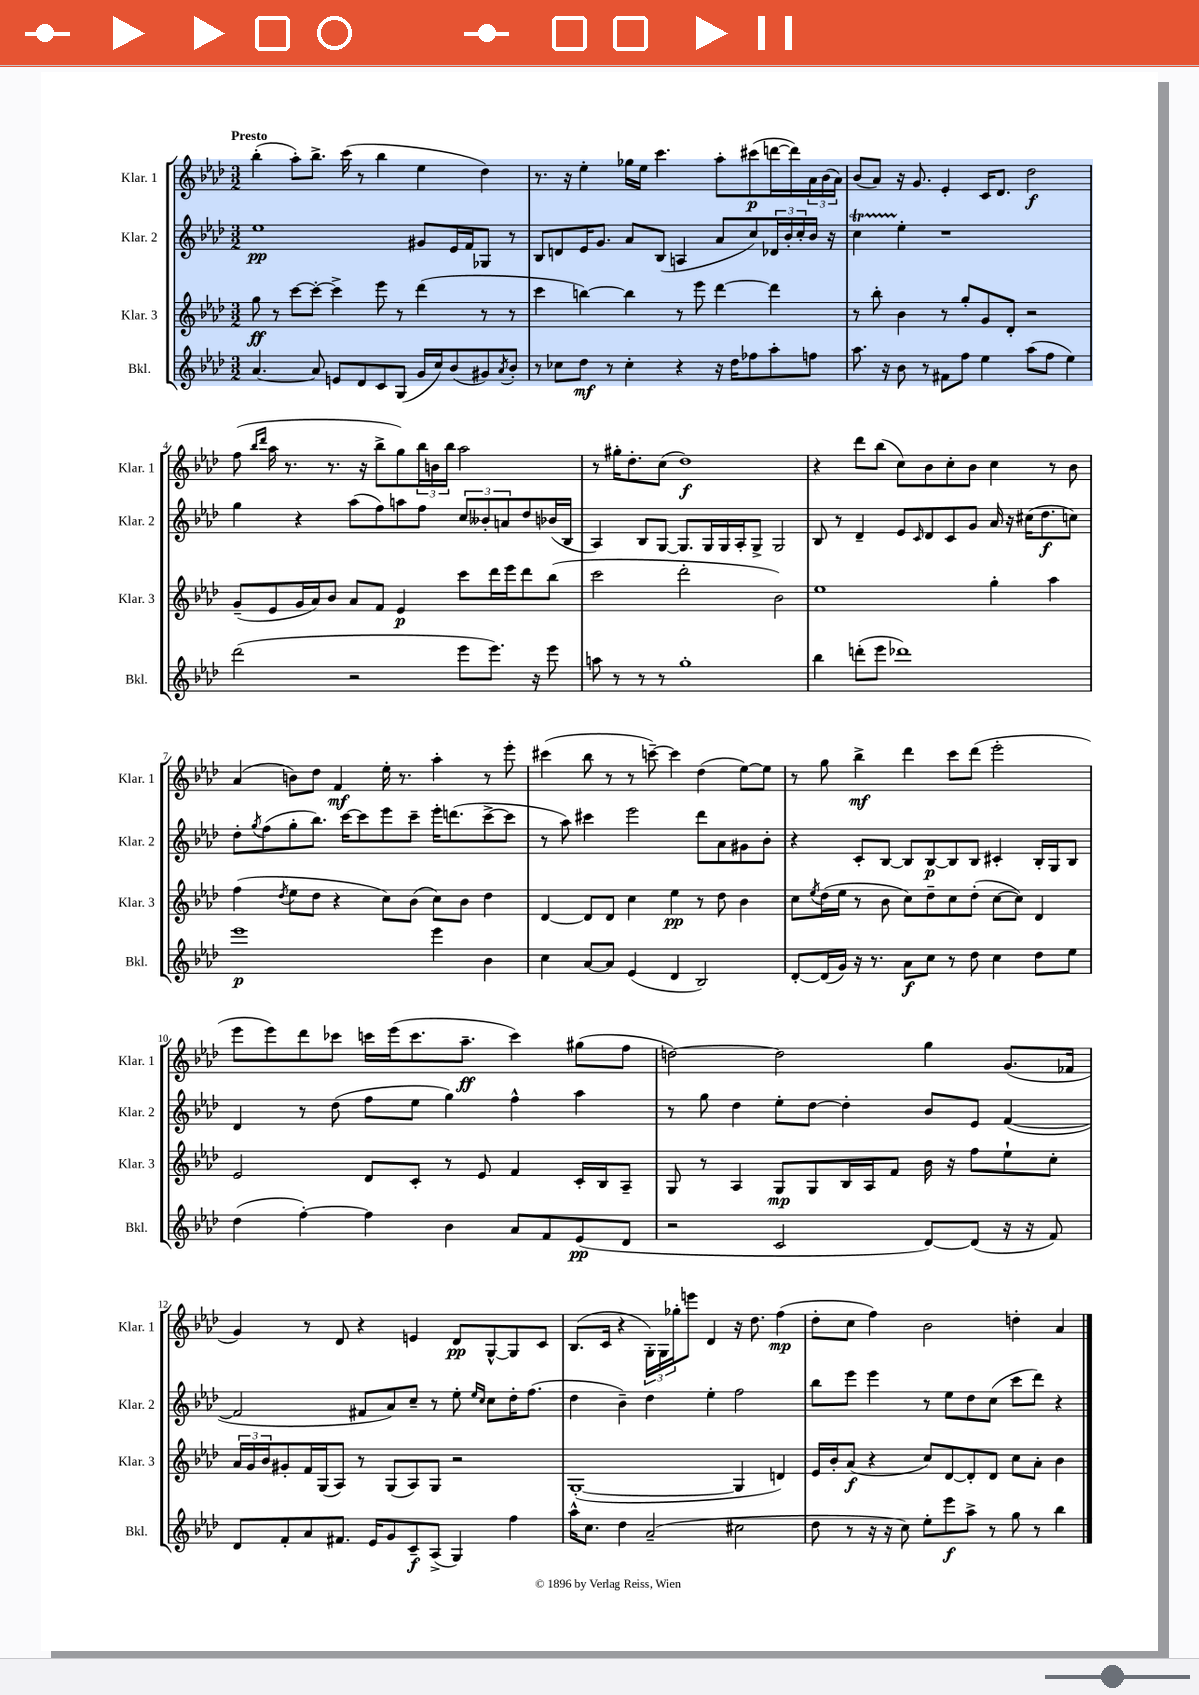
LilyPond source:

<<
\new StaffGroup <<
\new Staff = "s0" \with { instrumentName = "Klar. 1" shortInstrumentName = "Klar. 1" } {
    \clef treble \key aes \major \numericTimeSignature \time 3/2 \tempo "Presto"
    bes''4-.( aes''8-.) bes''8.-> c'''16( r8 bes''4 ees''4 des''4) |
    r8. r16 ees''4-. ges''16 ees''16 c'''4. aes''8-. cis'''8\p( d'''16~ d'''16) \tuplet 3/2 { aes'16 bes'16( aes'16) } |
    bes'8( aes'8) r16 g'8. ees'4-. c'16 des'8. des''2\f |
    f''8( \grace { bes''16 des'''16 } aes''16 r8. r8. r16 bes''8-> g''8) \tuplet 3/2 { bes''16 b'16 bes''16 } aes''2 |
    r8 gis''16-. des''8.-. c''8( des''1\f) |
    r4 des'''8 bes''8( c''8) bes'8 c''8-. bes'8 c''4 r8 bes'8 |
    aes'4( b'8) des''8 f'4\mf ees''16-. r8. aes''4-. r8 ees'''8-. |
    cis'''4( bes''8 r8 r8 c'''8~--) c'''4 des''4( ees''8~) ees''8 |
    r8 g''8 bes''4->\mf des'''4 c'''8 des'''8( ees'''2-. |
    ees'''8 ees'''8) des'''8 ces'''8 c'''16 ees'''16( c'''8. aes''8.--\ff c'''4) gis''8( f''8 |
    d''2~) d''2 g''4 g'8.( fes'16 |
    g'4) r8 des'8 r4 e'4 des'8\pp g8~-^ g8 c'8 |
    bes8.( c'16 r4 \tuplet 3/2 { g16-.) g16 ges''16-. } e'''8 des'4 r16 des''8. f''4\mp( |
    des''8-. c''8 f''4) bes'2 d''4-. aes'4 \bar "|." |
}
\new Staff = "s1" \with { instrumentName = "Klar. 2" shortInstrumentName = "Klar. 2" } {
    \clef treble \key aes \major \numericTimeSignature \time 3/2
    ees''1\pp gis'8 ees'16 f'16 ges8 r8 |
    bes8 d'8 ees'16 g'8. aes'8 bes8( a4 aes'8 c''8) \tuplet 3/2 { des'16 bes'16-. c''16-. } bes'16 r16 |
    c''4\startTrillSpan ees''4-.\stopTrillSpan r1 |
    g''4 r4 aes''8( f''8) a''8 f''8 \tuplet 3/2 { c''8 beses'8-. a'8 } des''8 bes'16( bes16 |
    aes4) bes8 g8~ g8. g16 g16 aes16-. g8-> g2 |
    bes8 r8 des'4-- ees'8 \grace { c'16 } des'8 c'8 g'8 aes'16 r16 cis''16( des''8.\f c''8) |
    des''8-. \acciaccatura { g''8 } f''8( g''8-. bes''8.) c'''16~ c'''8 ees'''8 c'''8-- ees'''16-. d'''8.( c'''8~-> c'''8 |
    r8 aes''8) cis'''4 ees'''2 des'''8 aes'8 gis'8 bes'8-. |
    r4 c'8-. bes8~ bes8 bes8~\p bes8 bes8 cis'4-. bes16-. g16 bes8 |
    des'4 r8 des''8( f''8 ees''8 g''4) f''4-^ aes''4 |
    r8 g''8 des''4 ees''8-. des''8~ des''4-. bes'8 ees'8 f'4~( |
    f'2 fis'8 aes'8) c''8-- r8 ees''8-. \grace { ees''16 c''16 } c''8 des''16-. f''8.( |
    des''4 bes'4--) des''4 ees''4-. f''2 |
    bes''8 ees'''8 ees'''4 r8 ees''8 des''8 c''8( c'''8 des'''8) r4 \bar "|." |
}
\new Staff = "s2" \with { instrumentName = "Klar. 3" shortInstrumentName = "Klar. 3" } {
    \clef treble \key aes \major \numericTimeSignature \time 3/2
    g''8\ff r8 c'''8~ c'''8~-. c'''4-> ees'''8 r8 des'''4( r8 r8 |
    c'''4 b''4~) b''4 r8 ees'''8 des'''4~ des'''4 |
    r8 bes''8-. bes'4 r8 g''8-. g'8 des'8-. r2 |
    g'8--( ees'8 g'16 aes'16) bes'8 aes'8 f'8 ees'4\p c'''8 des'''16 ees'''16 des'''8 bes''8( |
    c'''2 des'''2-. bes'2) |
    ees''1 g''4-. aes''4 |
    f''4( \acciaccatura { des''8 } ees''8 des''8 r4 c''8) bes'8( c''8) bes'8 des''4 |
    des'4~ des'8 des'8 c''4 ees''4\pp r8 des''8 bes'4 |
    c''8 \acciaccatura { ees''8 } des''16( ees''16 r8 bes'8 c''8) des''8-- c''8 des''8-.( c''8~ c''8) des'4 |
    ees'2 des'8 c'8-. r8 ees'8 f'4 c'16-. bes16 aes8-- |
    g8 r8 aes4 g8\mp g8 bes16 aes16 f'8 bes'16 r16 f''8 ees''8-! c''8-. |
    \tuplet 3/2 { aes'16 g'16 bes'16 } gis'8-. f'16 g16( aes8) r8 g8( aes8) g8 r2 |
    g1~-.( g4 d'4) |
    ees'16 bes'16-. aes'8\f( r4 c''8) des'8~ des'8-. des'8 c''8 aes'8-. bes'4 \bar "|." |
}
\new Staff = "s3" \with { instrumentName = "Bkl." shortInstrumentName = "Bkl." } {
    \clef treble \key aes \major \numericTimeSignature \time 3/2
    aes'4.~ aes'8 e'8 des'8 c'8 g8( g'16 c''16) bes'8( gis'8) \acciaccatura { aes'8 } bes'8-. |
    r8 ces''8 des''8\mf r8 ces''4-. r4 r16 des''16 fes''8 aes''8-. f''8 |
    aes''8. r16 bes'8 r8 fis'8 f''8 ees''4 aes''8( f''8 ees''4) |
    des'''2( r2 ees'''8 ees'''8.) r16 ees'''8 |
    a''8 r8 r8 r8 g''1-. |
    bes''4 d'''8-.( ees'''8 des'''1) |
    ees'''1\p ees'''4 bes'4 |
    c''4 aes'8~ aes'8 ees'4( des'4 bes2) |
    des'8~-. des'16( g'16) r16 r8. aes'8\f c''8 r8 des''8 c''4 des''8 ees''8 |
    des''4( f''4~-.) f''4 bes'4 aes'8 f'8 ees'8\pp( des'8 |
    r2 c'2 des'8~) des'8( r16 r16 f'8) |
    des'8 f'8-. aes'8 fis'8. ees'16 g'8 c'8--\f aes8->( g4) f''4 |
    aes''16-^ c''8. des''4 aes'2--( cis''2 |
    des''8 r8 r16 r16 c''8) ees''8-. ees'''8\f aes''8-> r8 g''8 r8 bes''4 \bar "|." |
}
>>
>>
